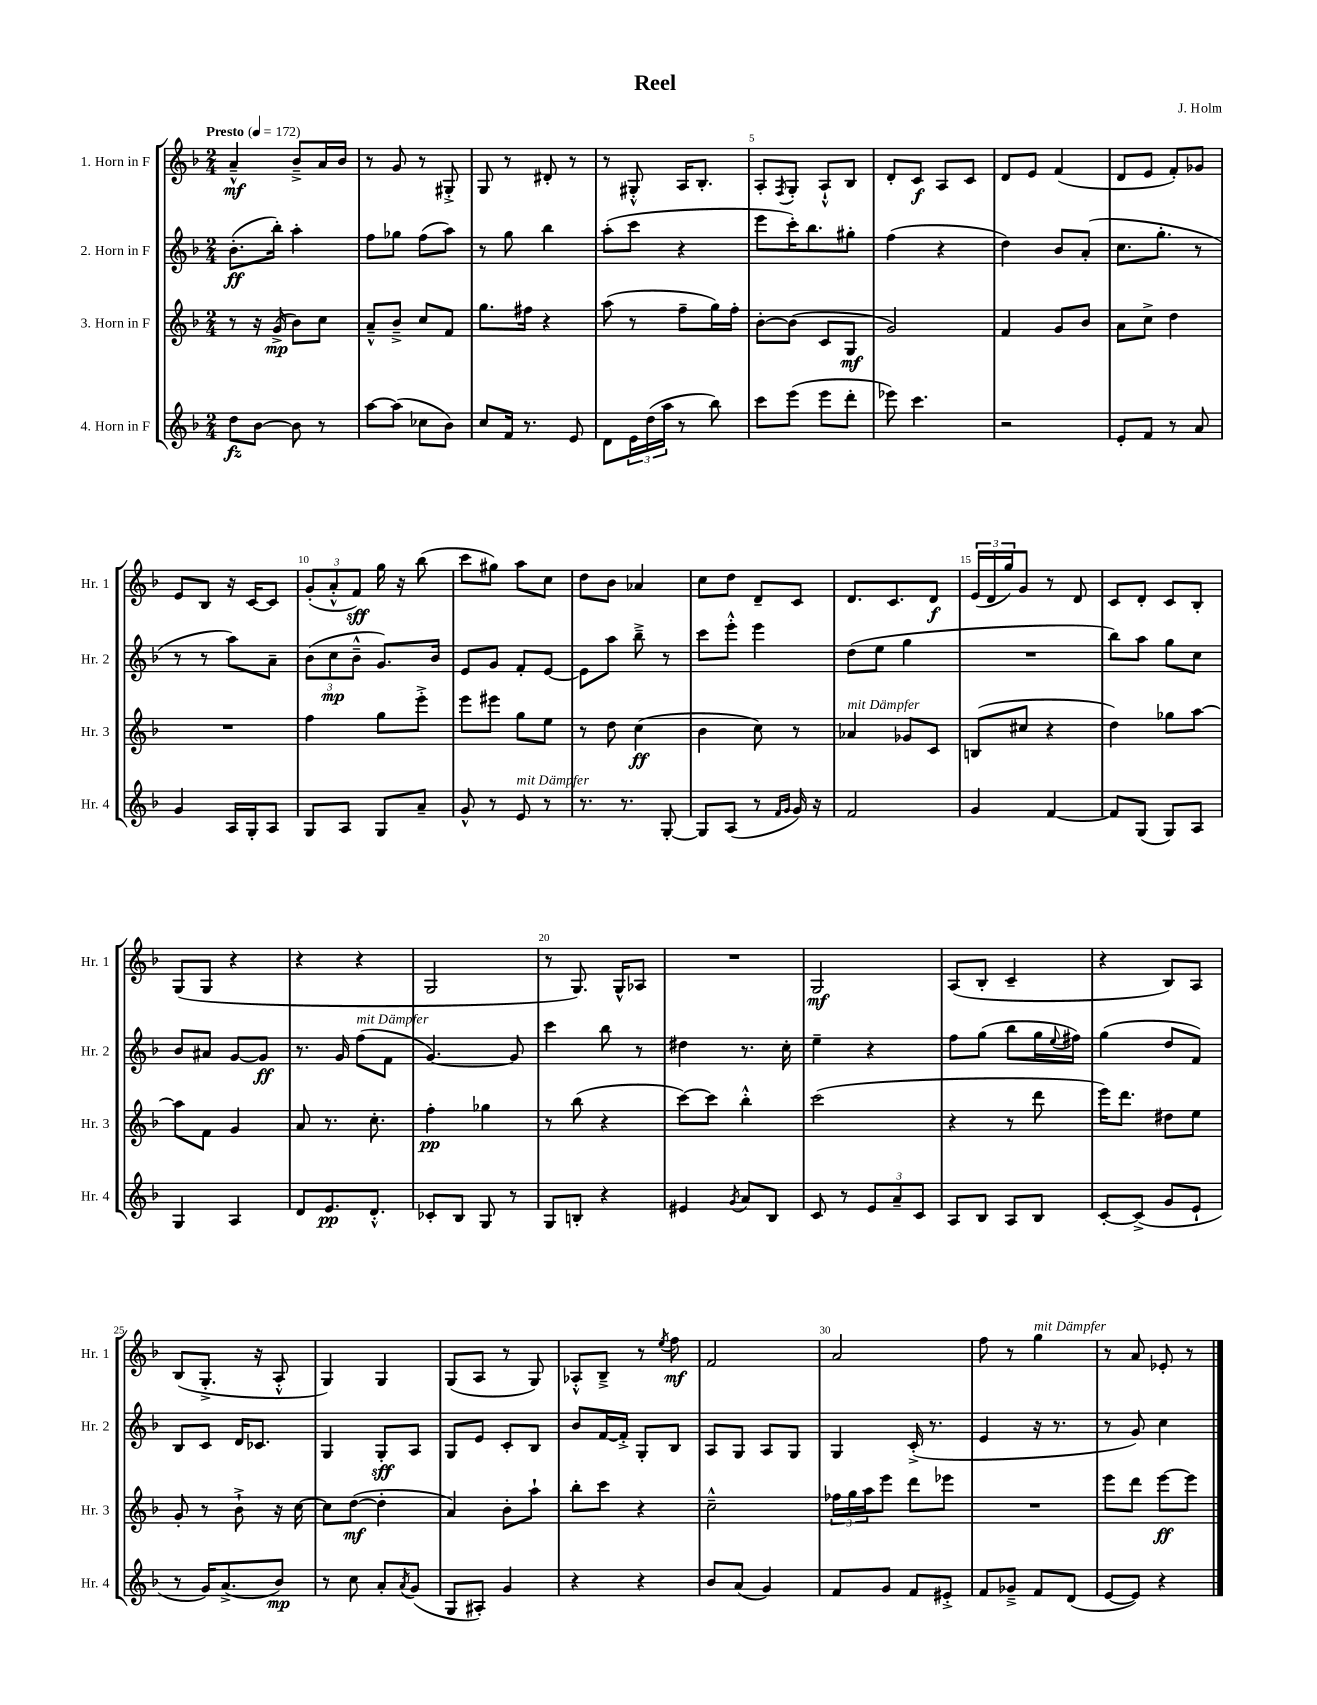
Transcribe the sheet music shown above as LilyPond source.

\header { title = "Reel" composer = "J. Holm" }
<<
\new StaffGroup <<
\new Staff = "s0" \with { instrumentName = "1. Horn in F" shortInstrumentName = "Hr. 1" } {
    \clef treble \key f \major \numericTimeSignature \time 2/4 \tempo "Presto" 4 = 172
    a'4---^\mf bes'8---> a'16 bes'16 |
    r8 g'8 r8 gis8-.-> |
    g8 r8 dis'8-. r8 |
    r8 gis8-.-^ a16 bes8.-. |
    a8-. \acciaccatura { f8 } g8-. a8-!-^ bes8 |
    d'8-. c'8\f a8 c'8 |
    d'8 e'8 f'4( |
    d'8 e'8 f'8-.) ges'8 |
    e'8 bes8 r16 c'16~ c'8 |
    \tuplet 3/2 { g'8-.( a'8-.-^ f'8\sff) } g''16 r16 bes''8( |
    c'''8 gis''8) a''8 c''8 |
    d''8 bes'8 aes'4 |
    c''8 d''8 d'8-- c'8 |
    d'8. c'8. d'8\f |
    \tuplet 3/2 { e'16( d'16 g''16) } g'8 r8 d'8 |
    c'8 d'8-. c'8 bes8-. |
    g8( g8 r4 |
    r4 r4 |
    g2 |
    r8 g8.) g16-^ aes8 |
    R2 |
    g2\mf |
    a8( bes8-. c'4-- |
    r4 bes8) a8 |
    bes8( g8.-.-> r16 a8-.-^ |
    g4) g4 |
    g8( a8 r8 g8) |
    aes8-.-^ bes8---> r8 \acciaccatura { e''8 } f''8\mf |
    f'2 |
    a'2 |
    f''8 r8 g''4^\markup { \italic "mit Dämpfer" } |
    r8 a'8 ees'8-. r8 \bar "|." |
}
\new Staff = "s1" \with { instrumentName = "2. Horn in F" shortInstrumentName = "Hr. 2" } {
    \clef treble \key f \major \numericTimeSignature \time 2/4
    bes'8.-.\ff( bes''16-.) a''4-. |
    f''8 ges''8 f''8( a''8) |
    r8 g''8 bes''4 |
    a''8-.( c'''8 r4 |
    e'''8 c'''16-.) bes''8. gis''8-. |
    f''4( r4 |
    d''4) bes'8 a'8-.( |
    c''8. g''8.-. r8 |
    r8 r8 a''8) a'8-- |
    \tuplet 3/2 { bes'8( c''8\mp bes'8---^ } g'8.) bes'16 |
    e'8 g'8 f'8-. e'8~ |
    e'8 a''8 bes''8---> r8 |
    c'''8 e'''8-.-^ e'''4 |
    d''8( e''8 g''4 |
    R2 |
    bes''8) a''8 g''8 c''8 |
    bes'8 ais'8 g'8~ g'8\ff |
    r8. g'16 f''8^\markup { \italic "mit Dämpfer" }( f'8 |
    g'4.~) g'8 |
    c'''4 bes''8 r8 |
    dis''4 r8. c''16-. |
    e''4-- r4 |
    f''8 g''8( bes''8 g''16 \appoggiatura { e''8 } fis''16) |
    g''4( d''8 f'8) |
    bes8 c'8 d'16 ces'8. |
    g4 g8-.\sff a8 |
    g8 e'8 c'8-. bes8 |
    bes'8 f'16~ f'16-.-> g8-. bes8 |
    a8 g8 a8 g8 |
    g4 c'16-.->( r8. |
    e'4 r16 r8. |
    r8 g'8) c''4 \bar "|." |
}
\new Staff = "s2" \with { instrumentName = "3. Horn in F" shortInstrumentName = "Hr. 3" } {
    \clef treble \key f \major \numericTimeSignature \time 2/4
    r8 r16 g'16->\mp( bes'8) c''8 |
    a'8---^ bes'8---> c''8 f'8 |
    g''8. fis''16 r4 |
    a''8( r8 f''8-- g''16) f''16-. |
    bes'8~-. bes'8( c'8 g8\mf |
    g'2) |
    f'4 g'8 bes'8 |
    a'8 c''8-> d''4 |
    R2 |
    f''4 g''8 e'''8-.-> |
    e'''8 eis'''8 g''8 e''8 |
    r8 d''8 c''4\ff( |
    bes'4 c''8) r8 |
    aes'4^\markup { \italic "mit Dämpfer" } ges'8 c'8 |
    b8( cis''8 r4 |
    d''4) ges''8 a''8~ |
    a''8 f'8 g'4 |
    a'8 r8. c''8.-. |
    f''4-.\pp ges''4 |
    r8 bes''8( r4 |
    c'''8~) c'''8 bes''4-.-^ |
    c'''2( |
    r4 r8 d'''8 |
    e'''16) d'''8. dis''8 e''8 |
    g'8-. r8 bes'8-!-> r16 c''16~ |
    c''8 d''8~\mf( d''4-. |
    a'4) bes'8-. a''8-! |
    bes''8-. c'''8 r4 |
    c''2---^ |
    \tuplet 3/2 { fes''16 g''16 a''16 } e'''8 d'''8 ees'''8 |
    R2 |
    e'''8 d'''8 e'''8~\ff e'''8 \bar "|." |
}
\new Staff = "s3" \with { instrumentName = "4. Horn in F" shortInstrumentName = "Hr. 4" } {
    \clef treble \key f \major \numericTimeSignature \time 2/4
    d''8\fz bes'8~ bes'8 r8 |
    a''8~ a''8( ces''8 bes'8) |
    c''8 f'16 r8. e'8 |
    d'8 \tuplet 3/2 { e'16 d''16( a''16 } r8 bes''8) |
    c'''8 e'''8( e'''8 d'''8-. |
    ees'''8) c'''4. |
    r2 |
    e'8-. f'8 r8 a'8 |
    g'4 a16 g16-. a8 |
    g8 a8 g8 a'8-- |
    g'8-^ r8 e'8^\markup { \italic "mit Dämpfer" } r8 |
    r8. r8. g8~-. |
    g8 a8( r8 \grace { f'16 g'16 } g'16) r16 |
    f'2 |
    g'4 f'4~ |
    f'8 g8( g8) a8 |
    g4 a4 |
    d'8 e'8.\pp d'8.-.-^ |
    ces'8-. bes8 g8 r8 |
    g8 b8-. r4 |
    eis'4 \acciaccatura { g'8 } a'8 bes8 |
    c'8 r8 \tuplet 3/2 { e'8 a'8-- c'8 } |
    a8 bes8 a8 bes8 |
    c'8~-. c'8->( g'8 e'8-! |
    r8 g'16) a'8.->( bes'8\mp) |
    r8 c''8 a'8-. \acciaccatura { a'8 } g'8( |
    g8 ais8-.) g'4 |
    r4 r4 |
    bes'8 a'8( g'4) |
    f'8 g'8 f'8 eis'8-.-> |
    f'8 ges'8---> f'8 d'8( |
    e'8~ e'8) r4 \bar "|." |
}
>>
>>
\layout { \context { \Score \override BarNumber.break-visibility = ##(#f #t #t) barNumberVisibility = #(every-nth-bar-number-visible 5) } }
